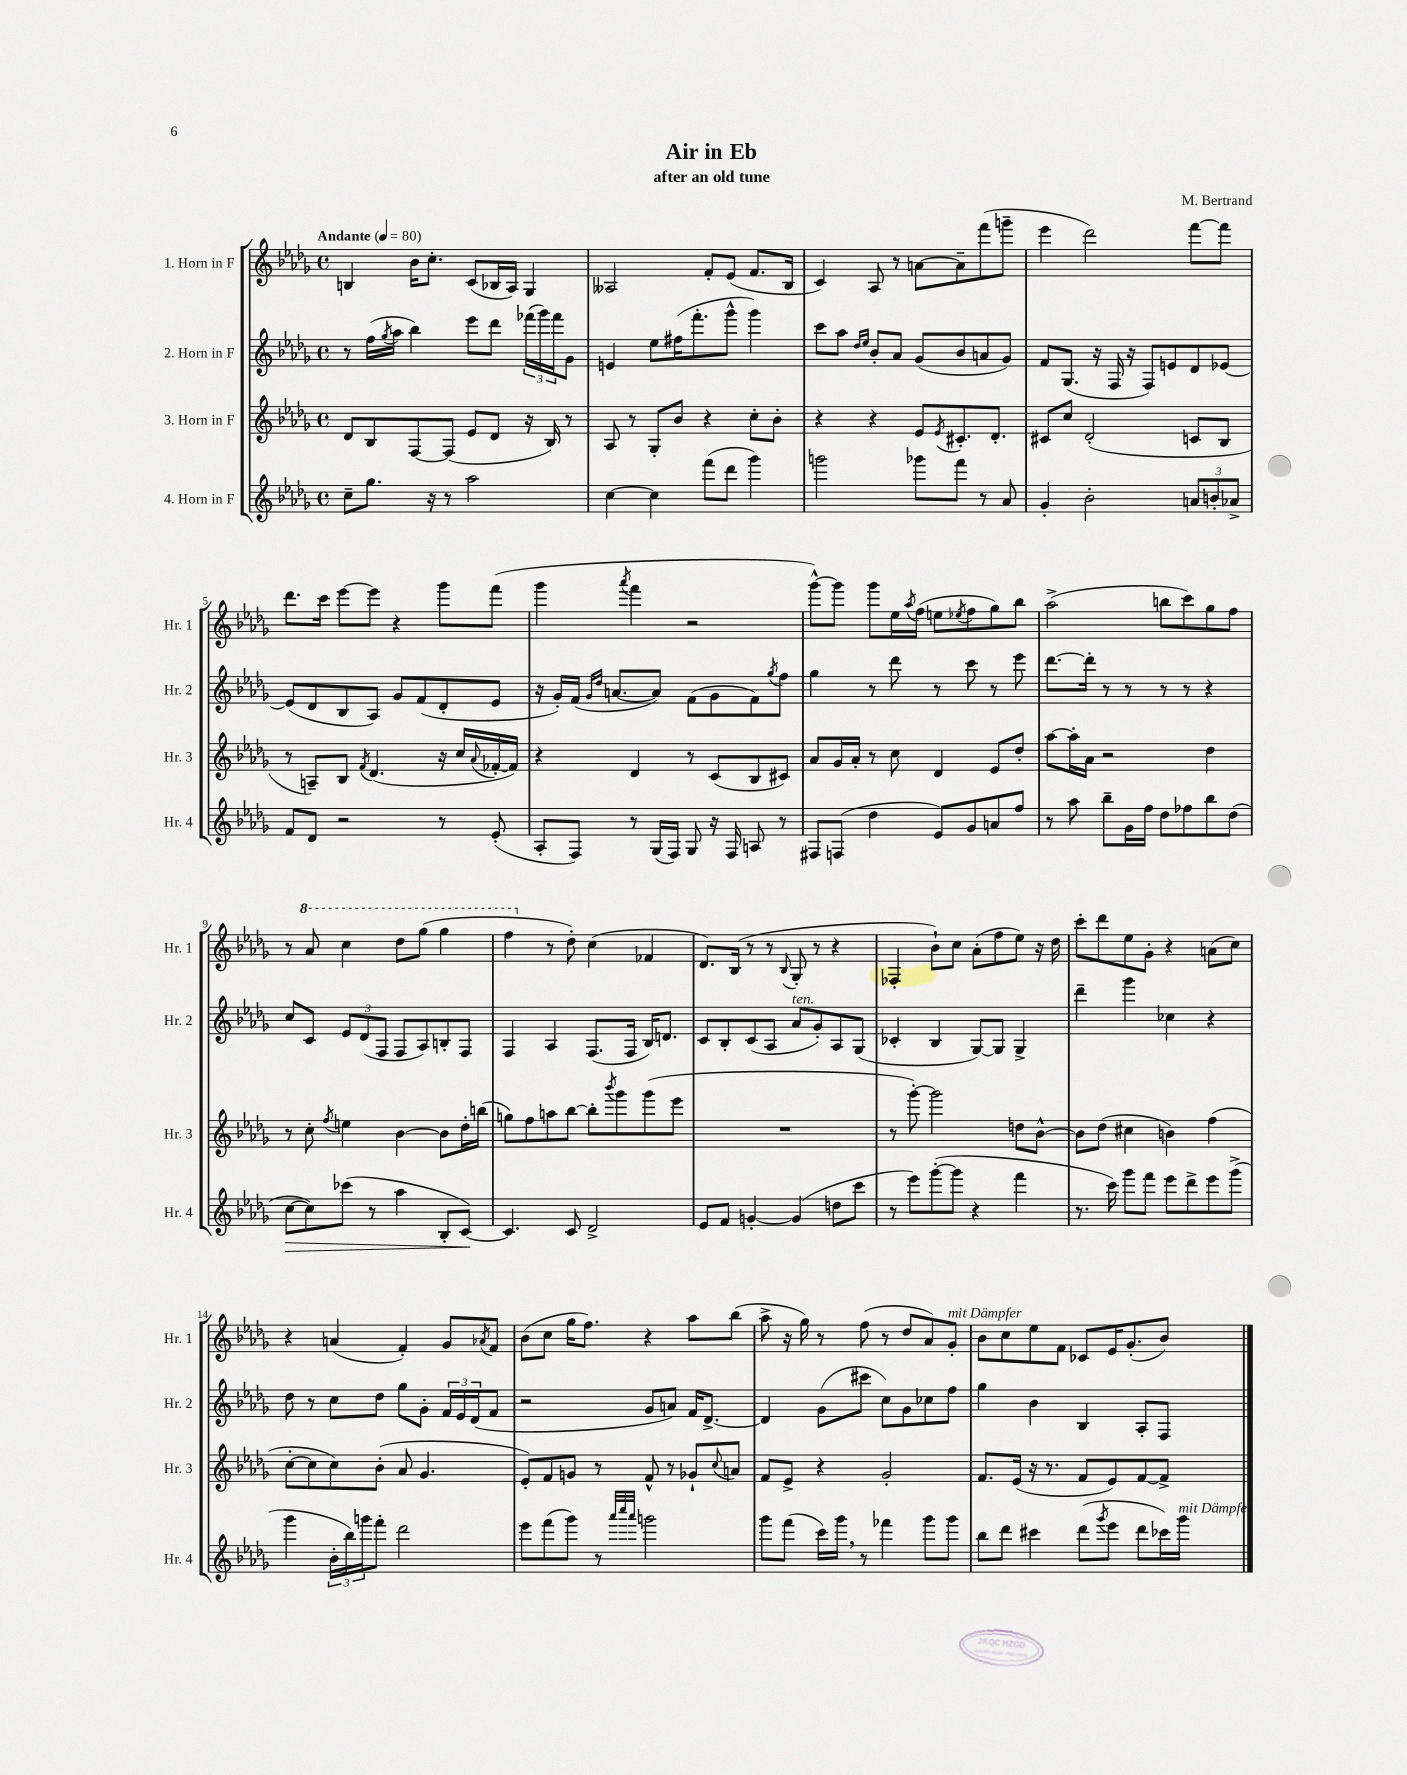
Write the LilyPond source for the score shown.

\header { title = "Air in Eb" composer = "M. Bertrand" subtitle = "after an old tune" }
<<
\new StaffGroup <<
\new Staff = "s0" \with { instrumentName = "1. Horn in F" shortInstrumentName = "Hr. 1" } {
    \clef treble \key des \major \defaultTimeSignature \time 4/4 \tempo "Andante" 4 = 80
    b4 bes'16 c''8.-. c'8( bes16 aes16) ges4 |
    aeses2 f'8-. ees'8( f'8. bes16 |
    c'4) aes8 r8 a'8~ a'8-- f'''8( g'''8-- |
    ees'''4 des'''2) f'''8~ f'''8 |
    des'''8. c'''16 ees'''8~ ees'''8 r4 ges'''8 f'''8( |
    ges'''4 \acciaccatura { aes'''8 } f'''4 r2 |
    ges'''8~-^) ges'''8 ges'''8 ees''16 \acciaccatura { aes''8 } f''16( e''8 \acciaccatura { ees''8 } f''8 ges''8) bes''8 |
    aes''2->( b''8 c'''8) ges''8 f''8 |
    r8 \ottava #1 aes''8 c'''4 des'''8 ges'''8( ges'''4 |
    f'''4 \ottava #0 r8 des''8-.) c''4( fes'4 |
    des'8.) bes16( r8 r8 \appoggiatura { bes8 } ges8-. r8 r4 |
    fes4-. bes'8-!) c''8 aes'8-.( f''8 ees''8) r16 des''16 |
    c'''8-. des'''8 ees''8 ges'8-. r4 a'8( c''8) |
    r4 a'4( f'4-.) ges'8 \acciaccatura { aes'8 } f'8 |
    bes'8( c''8 ges''16 f''8.) r4 aes''8 bes''8( |
    aes''8-> r16 ges''16) r8 f''8( r8 des''8 aes'8) ges'8-.^\markup { \italic "mit Dämpfer" } |
    bes'8 c''8 ees''8 f'8 ces'8 ees'16 ges'8.-.( bes'8) \bar "|." |
}
\new Staff = "s1" \with { instrumentName = "2. Horn in F" shortInstrumentName = "Hr. 2" } {
    \clef treble \key des \major \defaultTimeSignature \time 4/4
    r8 f''16( \acciaccatura { ges''8 } aes''16 bes''4) ees'''8 des'''8 \tuplet 3/2 { fes'''16( ges'''16) fes'''16 } ges'8 |
    e'4 ees''8 fis''16( f'''8.-. ges'''8-^ ges'''4) |
    c'''8 aes''8 \grace { des''16 ees''16 } bes'8-. aes'8 ges'8( bes'8 a'8 ges'8) |
    f'8 ges8.( r16 f16 r16 f8) e'8 des'8 ees'8~ |
    ees'8( des'8 bes8 aes8) ges'8 f'8( des'8-. ees'8 |
    r16 ges'16-.) f'16( \grace { ges'16 des''16 } a'8.~ a'8) f'8( ges'8 f'8) \acciaccatura { ges''8 } f''8 |
    ges''4 r8 des'''8 r8 c'''8 r8 ees'''8 |
    des'''8.~ des'''16-. r8 r8 r8 r8 r4 |
    c''8 c'8 \tuplet 3/2 { ees'8 des'8( f8 } f8 aes8) b8-. f8 |
    f4 aes4 f8.( f16 bes16) d'8. |
    c'8 bes8-. c'8( aes8 aes'8^\markup { \italic "ten." } ges'8-.) aes8 ges8( |
    ces'4-. bes4 ges8~) ges8 ges4-> |
    des'''4-- ges'''4 ces''4 r4 |
    des''8 r8 c''8 des''8 ges''8 ges'8-. \tuplet 3/2 { f'16 ees'16 des'16( } f'8 |
    r2 ges'8 a'8) f'16 des'8.~-> |
    des'4 ges'8( cis'''8 c''8) ges'8 ces''8 f''8 |
    ges''4 bes'4 bes4 aes8-. f8 \bar "|." |
}
\new Staff = "s2" \with { instrumentName = "3. Horn in F" shortInstrumentName = "Hr. 3" } {
    \clef treble \key des \major \defaultTimeSignature \time 4/4
    des'8 bes8 f8~ f8( ees'8 des'8 r16 bes16) r8 |
    aes8 r8 ges8-. bes'8 r4 c''8-. bes'8-. |
    r4 r4 ees'8 \acciaccatura { ees'8 } cis'8.-. des'8.-. |
    cis'8 c''8 des'2-.( c'8 bes8 |
    r8 a8--) bes8 \acciaccatura { f'8 } des'4.( r16 c''16 \appoggiatura { aes'8 } fes'16~-. fes'16) |
    r4 des'4 r8 c'8( bes8 cis'8) |
    aes'8 ges'16 aes'16-. r8 c''8 des'4 ees'8 des''8-. |
    aes''8~ aes''16-. aes'16 r2 des''4 |
    r8 c''8-. \acciaccatura { f''8 } e''4 bes'4~ bes'8 des''16-. b''16( |
    g''8) f''8 a''8 bes''8~ bes''8-. \acciaccatura { bes'''8 } ges'''8 ges'''8( ees'''8 |
    R1 |
    r8 ges'''8~-.) ges'''2 d''8 bes'8~-^ |
    bes'8 des''8( cis''4 b'4) f''4( |
    c''8~-. c''8 c''8) bes'8-.( aes'8 ges'4. |
    ees'8-.) f'8 g'8 r8 f'8-^ r8 ges'8-! \appoggiatura { c''8 } a'8 |
    f'8 ees'8-> r4 ges'2-. |
    f'8. ees'16( r16 r8. f'8 ees'8) f'8~ f'8-> \bar "|." |
}
\new Staff = "s3" \with { instrumentName = "4. Horn in F" shortInstrumentName = "Hr. 4" } {
    \clef treble \key des \major \defaultTimeSignature \time 4/4
    c''8-- ges''8. r16 r8 aes''2 |
    c''4~ c''4 f'''8( des'''8 ges'''4) |
    g'''2 ges'''8 f'''8 r8 aes'8 |
    ges'4-. bes'2-. \tuplet 3/2 { a'8 b'8-. aes'8-> } |
    f'8 des'8 r2 r8 ees'8-.( |
    aes8-. f8) r8 ges16( f16) ges8 r16 f16 a8 r8 |
    fis8 f8( des''4 ees'8) ges'8 a'8 f''8 |
    r8 aes''8 bes''8-- ges'16 f''16 des''8 fes''8 bes''8 des''8( |
    c''8~\> c''8) ces'''8( r8 aes''4 bes8-. c'8~\!) |
    c'4. c'8 des'2-> |
    ees'8 f'8 g'4~-. g'4( d''8 c'''8 |
    r8 ees'''8) ges'''8~-.( ges'''8 r4 f'''4 |
    r8. c'''16) ges'''8 f'''8 ees'''8 des'''8-> ees'''8 ges'''8->( |
    ges'''4 \tuplet 3/2 { bes'16-. bes''16) g'''16 } f'''8-. des'''2 |
    ees'''8 f'''8( ges'''8) r8 \grace { aes'''32 c''''32 aes'''32 } g'''2 |
    ges'''8 f'''8( c'''16) ges'''16 \breathe r8 fes'''4 ges'''8 ges'''8 |
    bes''8 des'''8 cis'''4 des'''8( \acciaccatura { ges'''8 } ees'''8 des'''8 ces'''16) ges'''16^\markup { \italic "mit Dämpfer" } \bar "|." |
}
>>
>>
